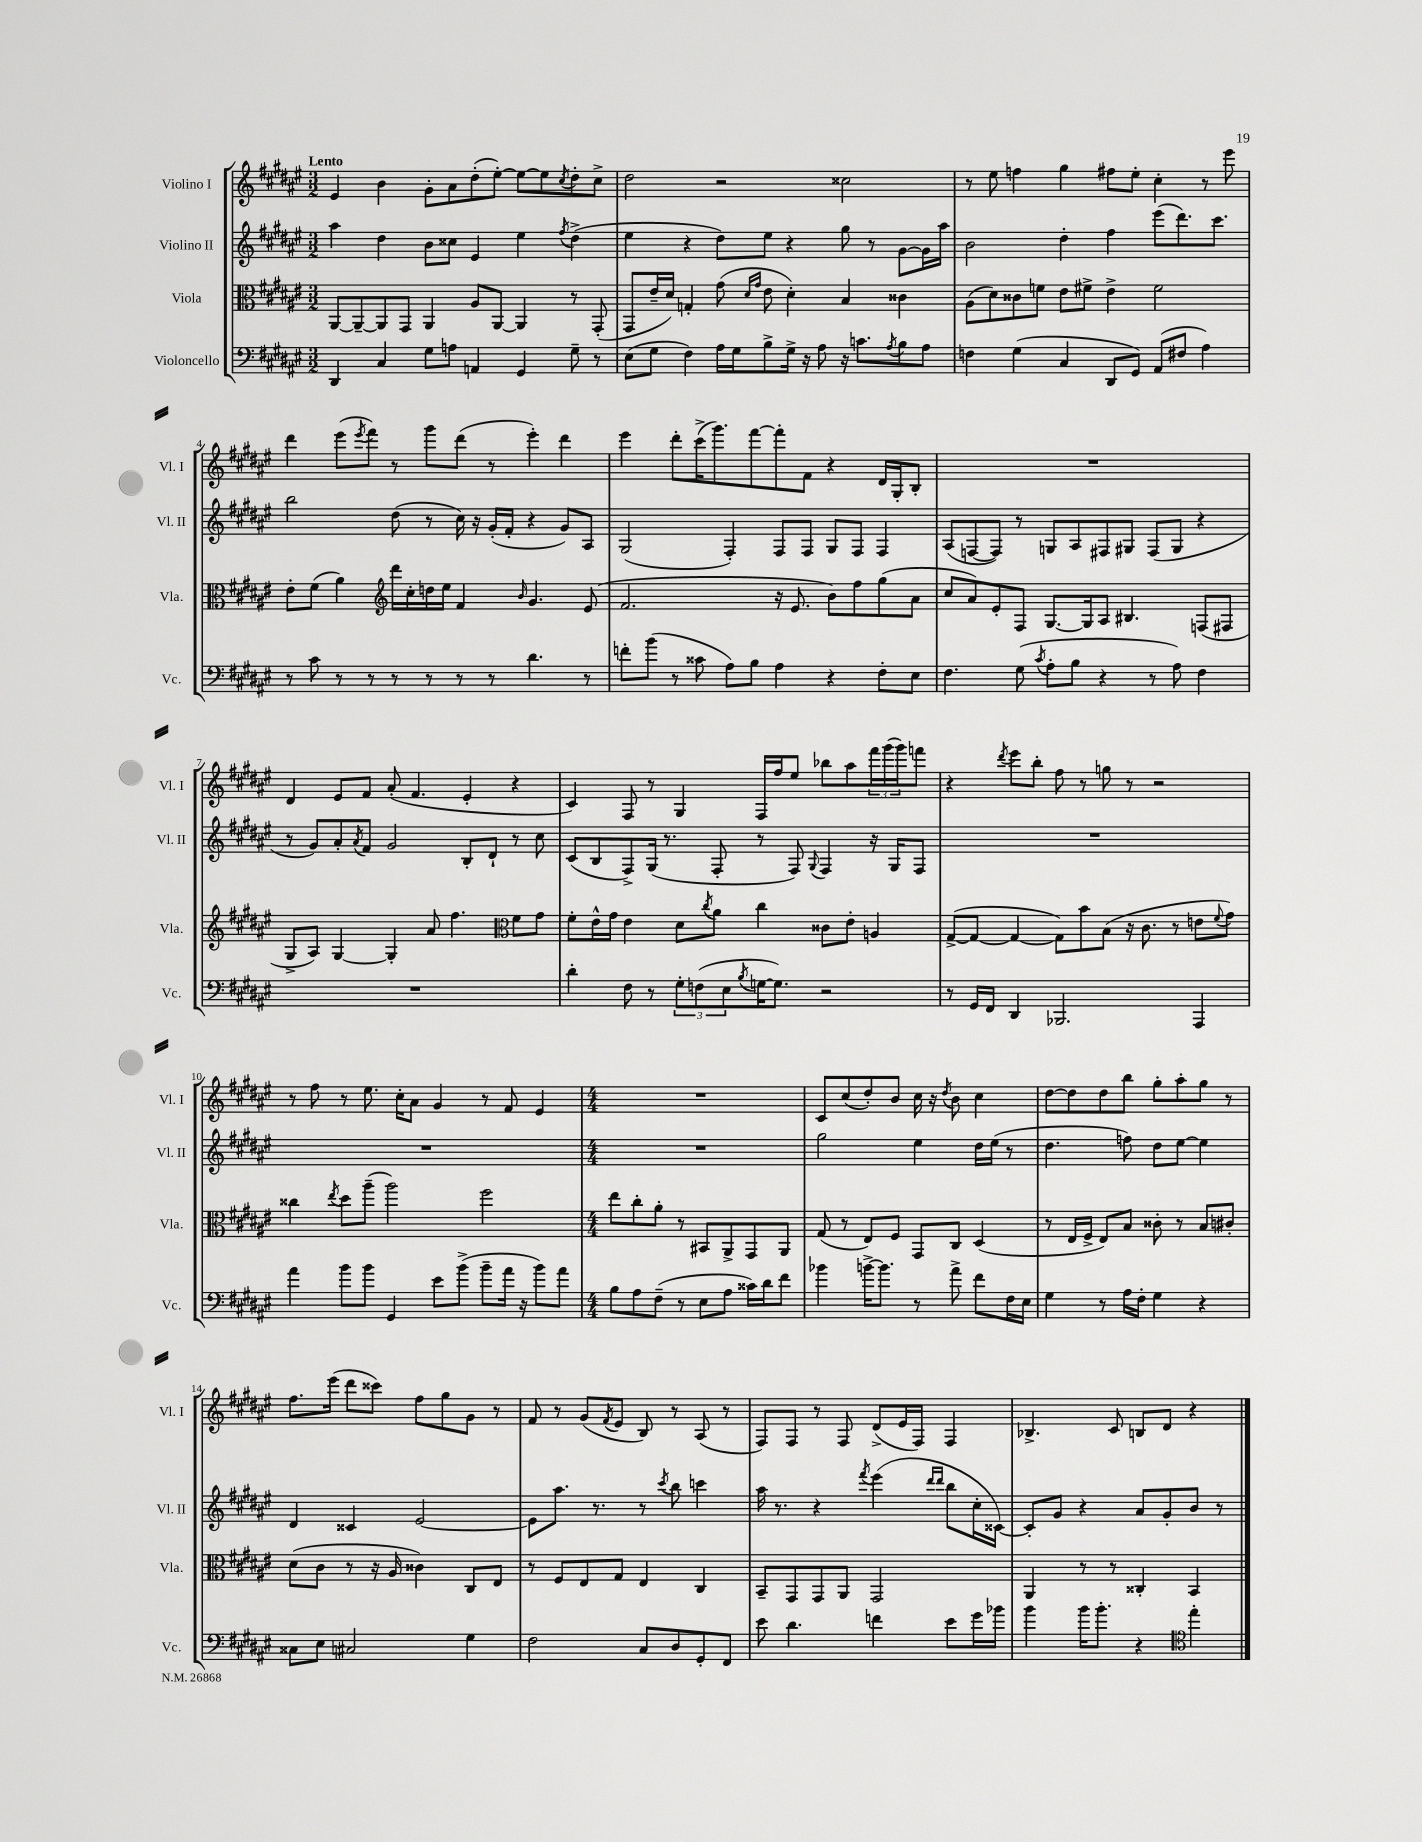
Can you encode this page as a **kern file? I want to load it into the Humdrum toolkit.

**kern	**kern	**kern	**kern
*staff4	*staff3	*staff2	*staff1
*clefF4	*clefC3	*clefG2	*clefG2
*k[f#c#g#d#a#e#]	*k[f#c#g#d#a#e#]	*k[f#c#g#d#a#e#]	*k[f#c#g#d#a#e#]
*M3/2	*M3/2	*M3/2	*M3/2
4DD#/	[8AA#/L	4aa#\	4e#/
.	8AA#~/_	.	.
4C#/	8AA#/]	4dd#\	4b\
.	8GG#/J	.	.
8G#\L	4AA#/	8b\L	8g#'\L
8A\J	.	8cc##\J	8a#\
4AA/	8A#/L	4e#/	(8dd#'\
.	[8AA#/J	.	[8ee#'\J)
4GG#/	4AA#/]	4ee#\	8ee#\_L
.	.	.	8ee#\]
.	.	8qff#/	8qcc#/
8G#~\	8r	(4dd#^\	8dd#'\
8r	(8GG#'/	.	8cc#^\J
=	=	=	=
(8E#\L	8GG#/L	4ee#\	2dd#\
8G#\J	16e#~/L	.	.
.	16d#/JJ)	.	.
4F#\)	4G'/	4r	.
16A#\LL	(8g#\	8dd#\L)	2r
16G#\J	.	.	.
.	16qqd#/LL	.	.
.	16qqg#/JJ	.	.
8B^\	8e#\	8ee#\J	.
16G#^\Jk	4d#'\)	4r	.
16r	.	.	.
8A#\	.	.	.
16r	4B/	8gg#\	2cc##\
8.c\L	.	.	.
.	.	8r	.
8qA#/	.	.	.
8B\	4c##\	[8g#\L	.
8A#\J	.	16g#\]L	.
.	.	16aa#\JJ	.
=	=	=	=
4F\	(8A#\L	2b\	8r
.	8d#\)	.	8ee#\
(4G#\	8c##\	.	4ff\
.	8f\J	.	.
4C#/	8e#\L	4dd#'\	4gg#\
.	8f#^\J	.	.
8DD#/L	4e#^\	4ff#\	8ff#\L
8GG#/J)	.	.	8ee#'\J
(8AA#/L	2f#\	(8eee#\L	4cc#'\
8F#/J	.	8.ddd#\)	.
4A#\)	.	.	8r
.	.	8.ccc#\J	.
.	.	.	8eee#\
=	=	=	=
8r	8e#'\L	2bb\	4ddd#\
8c#\	(8f#\J	.	.
8r	4a#\)	.	(8eee#\L
.	.	.	8qeee#/
8r	.	.	8fff#\J)
*	*clefG2	*	*
8r	16ddd#\LL	(8dd#\	8r
.	16cc#'\	.	.
8r	16dd\	8r	8ggg#\L
.	16ee#\JJ	.	.
8r	4f#/	16cc#\)	(8ddd#\J
.	.	16r	.
8r	.	(16g#'/LL	8r
.	.	16f#'/JJ	.
.	16qqb/	.	.
4.d#\	4.g#/	4r	4eee#'\)
.	.	8g#/L)	4ddd#\
8r	(8e#/	8A#/J	.
=	=	=	=
8f'\L	2.f#/	(2G#/	4eee#\
(8b\J	.	.	.
8r	.	.	8ddd#'\L
8c##\	.	.	(16ccc#^\K
.	.	.	8.ggg#\)
8A#\L)	.	4F#'/)	.
8B\J	.	.	[8fff#\
4A#\	16r	8F#/L	8fff#'\]
.	8.e#/	.	.
.	.	8F#/J	8f#\J
4r	8b\L)	8G#/L	4r
.	8ff#\	8F#/J	.
8F#'\L	(8gg#\	4F#/	16d#/LL
.	.	.	16G#'/J
8E#\J	8a#\J	.	8B'/J
=	=	=	=
4.F#\	8cc#/L	(8A#/L	1.r
.	8a#/)	[8F/	.
.	8e#'/	8F/]J)	.
(8G#\	8F#/J	8r	.
8qc#/	.	.	.
8A#'\L	[8.G#/L	8G/L	.
8B\J	.	8A#/	.
.	16G#/]k	.	.
4r	8A#/J	8F#/	.
.	4.B#/	8G#/J	.
8r	.	(8F#/L	.
8A#\)	.	8G#/J	.
4F#\	(8F/L	4r	.
.	8F#/J	.	.
=	=	=	=
1.r	8G#^/L	8r	4d#/
.	8A#/J)	8g#/L)	.
.	[4G#/	8a#'/	8e#/L
.	.	8qa#/	.
.	.	8f#/J	8f#/J
.	4G#'/]	2g#/	(8a#'/
.	.	.	4.f#/
.	8a#/	.	.
.	4.ff#\	.	.
.	.	8B'/L	4e#'/
.	.	8d#`/J	.
*	*clefC3	*	*
.	8f#\L	8r	4r
.	8g#\J	8cc#\	.
=	=	=	=
4d#'\	8f#'\L	(8c#/L	4c#/)
.	16e#^^\L	8B/	.
.	16g#\JJ	.	.
8F#\	4e#\	8F#^/)	8F#/
8r	.	(16G#/Jk	8r
.	.	8.r	.
12G#'\L	8d#\L	.	4G#/
(12F\	.	.	.
.	8qcc#/	.	.
.	8a#\J	8F#'/	.
12E#\	.	.	.
8qB/	.	.	.
[16G\K	4cc#\	8r	16F#/LL
8.G\]J)	.	.	16ff#/J
.	.	8F#/)	8ee#/J
.	.	8qqG#/	.
2r	8c##\L	4F#/	8bb-\L
.	8e#'\J	.	8aa#\
.	4A/	16r	24fff#\L
.	.	.	(24ggg#\
.	.	16G#/LK	.
.	.	.	24ggg#\J)
.	.	8F#/J	8fff\J
=	=	=	=
8r	([8G#^/L	1.r	4r
16GG#/LL	8G#/_J	.	.
16FF#/JJ	.	.	.
.	.	.	8qddd#/
4DD#/	4G#/_	.	8eee#\L
.	.	.	8bb'\J
2.BBB-/	8G#\]L)	.	8ff#\
.	8b\	.	8r
.	(8B\J	.	8gg\
.	16r	.	8r
.	8.c#\	.	.
.	.	.	2r
.	8r	.	.
4AAA#/	8e\L	.	.
.	8qqf#/	.	.
.	8g#\J)	.	.
=	=	=	=
4a#\	4cc##\	1.r	8r
.	.	.	8ff#\
.	8qee#/	.	.
8b\L	8dd#\L	.	8r
8b\J	(8aa#~\J	.	8.ee#\
4GG#/	2aa#\)	.	.
.	.	.	16cc#'\LK
.	.	.	8a#\J
8e#\L	.	.	4g#/
(8b^\J	.	.	.
8b~\L	2ff#\	.	8r
16a#\Jk	.	.	8f#/
16r	.	.	.
8b\L)	.	.	4e#/
8a#\J	.	.	.
=	=	=	=
*M4/4	*M4/4	*M4/4	*M4/4
8B\L	8ee#\L	1r	1r
8A#\	8cc#'\	.	.
(8F#~\J	8a#'\J	.	.
8r	8r	.	.
8E#\L	8BB#/L	.	.
8A#\J	8AA#^/	.	.
16c##\LL)	8GG#/	.	.
16d#\J	.	.	.
8f#\J	8AA#/J	.	.
=	=	=	=
4b-\	(8G#/	2gg#\	8c#/L
.	8r	.	(8cc#/
[16b^\LK	8E#/L)	.	8dd#'/)
8.b\]J	.	.	.
.	8F#/J	.	8b/J
8r	8GG#/L	4ee#\	16cc#\
.	.	.	16r
.	.	.	8qdd#/
8a#^\	8C#/J	.	8b\
8f#\L	(4D#/	16dd#\LL	4cc#\
.	.	(16ee#\JJ	.
16F#\L	.	8r	.
16E#\JJ	.	.	.
=	=	=	=
4G#\	8r	4.dd#\	[8dd#\L
.	16E#/LL	.	8dd#\]
.	16F#^/JJ	.	.
8r	8E#/L)	.	8dd#\
16A#\LL	8B/J	8ff\)	8bb\J
16F#'\JJ	.	.	.
4G#\	8c##'\	8dd#\L	8gg#'\L
.	8r	[8ee#\J	8aa#'\
4r	8B/L	4ee#\]	8gg#\J
.	8c#'/J	.	8r
=	=	=	=
8C##\L	(8d#\L	4d#/	8.ff#\L
8E#\J	8c#\J	.	.
.	.	.	(16eee#\Jk
2C#/	8r	4c##/	8ddd#\L
.	16r	.	8ccc##\J)
.	16A#/	.	.
.	4c##\)	[2e#/	8ff#\L
.	.	.	8gg#\
4G#\	8C#/L	.	8g#\J
.	8E#/J	.	8r
=	=	=	=
2F#\	8r	8e#\]L	8f#/
.	8F#/L	8.aa#\J	8r
.	8E#/	.	(8g#/L
.	.	8.r	.
.	.	.	8qf#/
.	8G#/J	.	8e#/J
8C#/L	4E#/	8r	8B/)
.	.	8qccc#/	.
8D#/	.	8bb\	8r
8GG#'/	4C#/	4ccc\	(8A#/
8FF#/J	.	.	8r
=	=	=	=
8e#\	8BB~/L	16aa#\	8F#/L)
.	.	8.r	.
4.d#\	8GG#/	.	8F#/J
.	8GG#/	4r	8r
.	8AA#/J	.	8F#/
.	.	8qfff#/	.
4f\	2GG#/	(4eee#\	(8d#^/L
.	.	.	16e#/L
.	.	.	16F#/JJ)
.	.	16qqddd#/LL	.
.	.	16qqddd#/JJ	.
8e#\L	.	8bb\L	4F#/
16g#\L	.	16cc#'\L	.
16b-\JJ	.	[16c##\JJ)	.
=	=	=	=
4b\	4AA#/	8c##'/]L	4.B-^/
.	.	8g#/J	.
16b\LK	8r	4r	.
8.b'\J	.	.	.
.	8r	.	8c#/
4r	4C##'/	8a#/L	8B/L
.	.	8g#'/	8d#/J
*clefC4	*	*	*
4ee#'\	4BB/	8b/J	4r
.	.	8r	.
==	==	==	==
*-	*-	*-	*-
